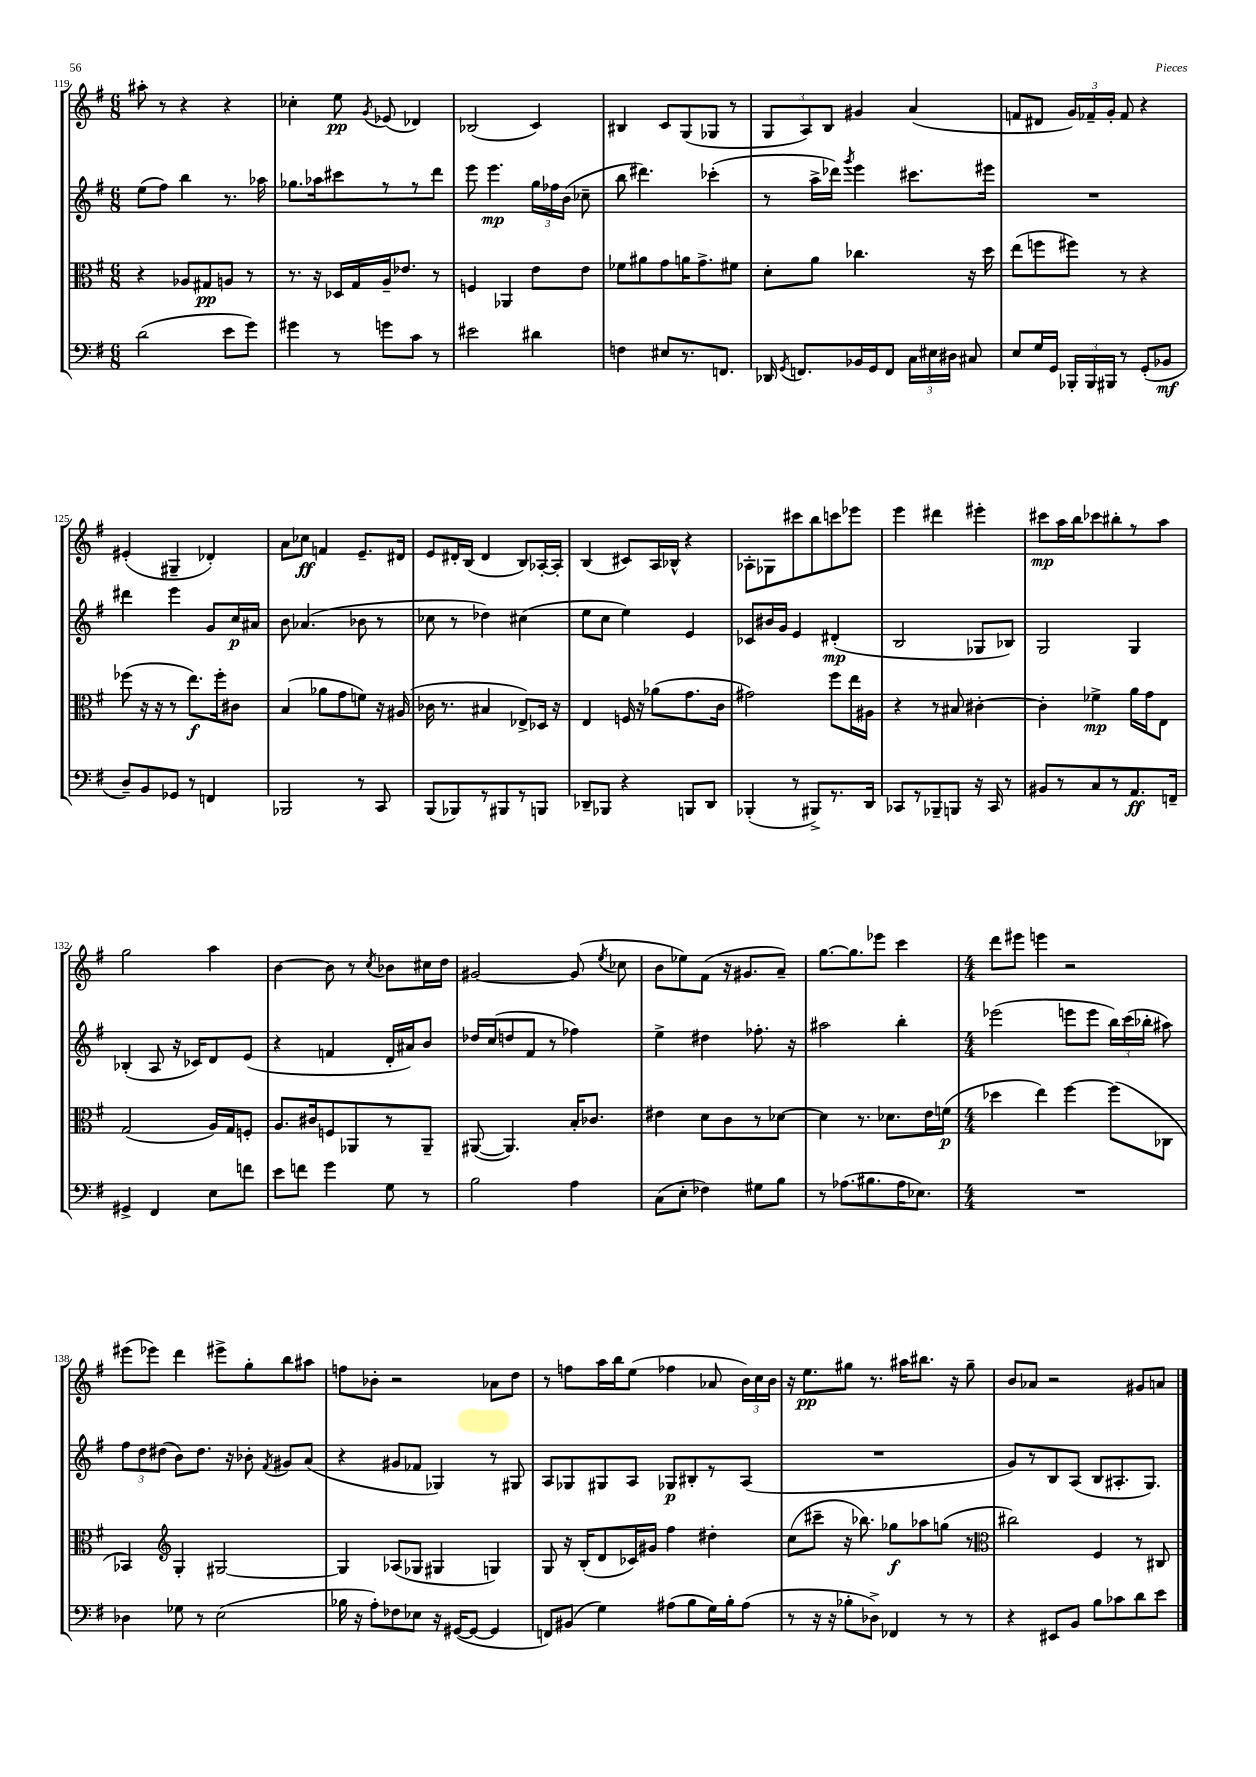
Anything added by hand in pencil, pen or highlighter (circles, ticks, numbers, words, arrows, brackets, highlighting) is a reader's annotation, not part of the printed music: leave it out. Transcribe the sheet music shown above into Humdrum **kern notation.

**kern	**dynam	**kern	**dynam	**kern	**dynam	**kern	**dynam
*part4	*part4	*part3	*part3	*part2	*part2	*part1	*part1
*staff4	*staff4	*staff3	*staff3	*staff2	*staff2	*staff1	*staff1
*clefF4	*	*clefC3	*	*clefG2	*	*clefG2	*
*k[f#]	*	*k[f#]	*	*k[f#]	*	*k[f#]	*
*M6/8	*	*M6/8	*	*M6/8	*	*M6/8	*
=119	=119	=119	=119	=119	=119	=119	=119
(2d\	.	4r	.	(8ee\L	.	8aa#X'\	.
.	.	.	.	8ff#\J)	.	8r	.
.	.	8A-X/L	.	4bb\	.	4r	.
.	.	8G#X/	pp	.	.	.	.
8e\L	.	8An/J	.	8.r	.	4r	.
8g\J)	.	8r	.	.	.	.	.
.	.	.	.	16aa-X\	.	.	.
=120	=120	=120	=120	=120	=120	=120	=120
4g#X\	.	8.r	.	8.gg-X\L	.	4cc-X'\	.
.	.	16r	.	16aa-X\k	.	.	.
8r	.	16D-X/LL	.	8ccc#X\	.	8ee\	pp
.	.	16G/	.	.	.	.	.
.	.	.	.	.	.	8qg/	.
8gn\L	.	16A~/J	.	8r	.	(8e-X/	.
.	.	8.e-X/J	.	.	.	.	.
8c\J	.	.	.	8r	.	4d-X/)	.
8r	.	8r	.	8ddd\J	.	.	.
=121	=121	=121	=121	=121	=121	=121	=121
2e#X\	.	4Fn/	.	8eee\	.	(2B-X/	.
.	.	.	.	4.eee\	mp	.	.
.	.	4AA-X/	.	.	.	.	.
4d#X\	.	8e\L	.	24gg\LL	.	4c/)	.
.	.	.	.	24ff-X\	.	.	.
.	.	.	.	(24b\JJ	.	.	.
.	.	8e\J	.	8cc-X~\	.	.	.
=122	=122	=122	=122	=122	=122	=122	=122
4Fn\	.	8f-X\L	.	8bb\	.	4B#X/	.
.	.	8a#X\	.	4.ddd#X\)	.	.	.
8E#X/L	.	8g\	.	.	.	8c/L	.
8.r	.	16an\K	.	.	.	(8G/	.
.	.	8.g^\	.	.	.	.	.
.	.	.	.	(4ccc-X'\	.	8G-X/J	.
8.FFn/J	.	.	.	.	.	.	.
.	.	8f#X\J	.	.	.	8r	.
=123	=123	=123	=123	=123	=123	=123	=123
16DD-X/	.	8d'\L	.	8r	.	12G/L	.
8qGG/	.	.	.	.	.	.	.
8.FFn/L	.	.	.	.	.	.	.
.	.	.	.	.	.	12A/)	.
.	.	8a\J	.	16aa^\LL	.	.	.
.	.	.	.	.	.	12B/J	.
.	.	.	.	16ddd-X\JJ)	.	.	.
.	.	.	.	8qggg/	.	.	.
16BB-X/L	.	4.cc-X\	.	4eee\	.	4g#X/	.
16GG/J	.	.	.	.	.	.	.
8FF/J	.	.	.	.	.	.	.
24C\LL	.	.	.	8.ccc#X\L	.	(4a/	.
24E#X\	.	.	.	.	.	.	.
24D#X\JJ	.	.	.	.	.	.	.
8C#X/	.	16r	.	.	.	.	.
.	.	16dd\	.	16eee#X\Jk	.	.	.
=124	=124	=124	=124	=124	=124	=124	=124
8E/L	.	(8ee\L	.	2.r	.	8fn/L	.
16G/L	.	8ffn\	.	.	.	8d#X/J	.
16GG/JJ	.	.	.	.	.	.	.
24BBB-X'/LL	.	8ff#X\J)	.	.	.	24g/LL)	.
24BBB-/	.	.	.	.	.	24f-X~/	.
24BBB#X/JJ	.	.	.	.	.	24g'/JJ	.
8r	.	8r	.	.	.	8f-/	.
(8GG'/L	.	4r	.	.	.	4r	.
8BB-X/J	mf	.	.	.	.	.	.
!!LO:LB:g=z
=125	=125	=125	=125	=125	=125	=125	=125
8D~/L)	.	(8ff-X\	.	4ddd#X\	.	(4e#X'/	.
8BB/	.	16r	.	.	.	.	.
.	.	16r	.	.	.	.	.
8GG-X/J	.	8r	.	4eee\	.	4G#X~/	.
8r	.	8.ee\L)	f	.	.	.	.
4FFn/	.	.	.	8g/L	.	4d-X'/)	.
.	.	16ff-'\k	.	.	.	.	.
.	.	8c#X\J	.	16cc/L	p	.	.
.	.	.	.	16a#X/JJ	.	.	.
=126	=126	=126	=126	=126	=126	=126	=126
2BBB-X/	.	(4B/	.	8b\	.	8a\L	.
.	.	.	.	(4.a-X/	.	8cc-X\J	ff
.	.	8a-X\L	.	.	.	4fn/	.
.	.	8g\	.	.	.	.	.
8r	.	8fn\J)	.	8b-X\	.	8.e~/L	.
8CC/	.	16r	.	8r	.	.	.
.	.	(16A#X/	.	.	.	16d#X/Jk	.
=127	=127	=127	=127	=127	=127	=127	=127
(8BBB/L	.	16c-X\	.	8cc-X\	.	8e/L	.
.	.	8.r	.	.	.	.	.
8BBB-X/)	.	.	.	8r	.	16d#X'/L	.
.	.	.	.	.	.	(16B/JJ	.
8r	.	4B#X/	.	4dd-X\)	.	4d#/	.
8BBB#X/	.	.	.	.	.	.	.
8r	.	8E-X^/L)	.	(4cc#X\	.	8B/L)	.
8BBBn/J	.	16D-X/Jk	.	.	.	[16A-X'/L	.
.	.	16r	.	.	.	16A-'/JJ]	.
=128	=128	=128	=128	=128	=128	=128	=128
8DD-X~/L	.	4E/	.	8ee\L	.	(4B/	.
8BBB-X/J	.	.	.	8cc\J	.	.	.
4r	.	16Fn/	.	4ee\)	.	8c#X/L)	.
.	.	16r	.	.	.	.	.
.	.	(8a-X\L	.	.	.	16A/L	.
.	.	.	.	.	.	16B-X^^/JJ	.
8BBBn/L	.	8.g\	.	4e/	.	4r	.
8DD-/J	.	.	.	.	.	.	.
.	.	16c\Jk	.	.	.	.	.
=129	=129	=129	=129	=129	=129	=129	=129
(4BBB-X'/	.	2g#X\)	.	8c-X/L	.	8A-X'\L	.
.	.	.	.	16b#X/L	.	8G-X\	.
.	.	.	.	16g/JJ	.	.	.
8r	.	.	.	4e/	.	8ccc#X\	.
8BBB#X^/L)	.	.	.	.	.	8bb\	.
8.r	.	8ff#\L	.	(4d#X'/	mp	8cccn\	.
.	.	16ee\L	.	.	.	8eee-X\J	.
16DD/Jk	.	16A#X\JJ	.	.	.	.	.
=130	=130	=130	=130	=130	=130	=130	=130
8CC-X/L	.	4r	.	2B/	.	4eee\	.
8r	.	.	.	.	.	.	.
8BBB-X~/	.	8r	.	.	.	4ddd#X\	.
8BBBn/J	.	8B#X/	.	.	.	.	.
16r	.	[4c#X'\	.	8G-X/L	.	4eee#X'\	.
16CC-/	.	.	.	.	.	.	.
8r	.	.	.	8B-X/J)	.	.	.
=131	=131	=131	=131	=131	=131	=131	=131
8BB#X/L	.	4c#'\]	.	2G/	.	8ccc#X\L	mp
8r	.	.	.	.	.	16aa\L	.
.	.	.	.	.	.	16bb\J	.
8C/	.	4f-X^\	mp	.	.	8ccc-X\	.
8r	.	.	.	.	.	8bb#X'\	.
8.AA/	ff	16a\LL	.	4G/	.	8r	.
.	.	16g\J	.	.	.	.	.
.	.	8E\J	.	.	.	8aa\J	.
16FFn~/Jk	.	.	.	.	.	.	.
!!LO:LB:g=z
=132	=132	=132	=132	=132	=132	=132	=132
4GG#X^/	.	(2G/	.	(4B-X'/	.	2gg\	.
4FF#/	.	.	.	8A/	.	.	.
.	.	.	.	16r	.	.	.
.	.	.	.	16c-X/KL)	.	.	.
8E\L	.	16A/LL)	.	8d/	.	4aa\	.
.	.	16G/J	.	.	.	.	.
8fn\J	.	8Fn'/J	.	(8e/J	.	.	.
=133	=133	=133	=133	=133	=133	=133	=133
8e\L	.	8.A/L	.	4r	.	[4b\	.
8fn\J	.	.	.	.	.	.	.
.	.	16c#X/k	.	.	.	.	.
4g\	.	8Fn/	.	4fn/	.	8b\]	.
.	.	8AA-X/	.	.	.	8r	.
.	.	.	.	.	.	8qcc/	.
8G\	.	8r	.	16d'/LL	.	8b-X\L	.
.	.	.	.	16a#X/J)	.	.	.
8r	.	8AA-~/J	.	8b/J	.	16cc#X\L	.
.	.	.	.	.	.	16dd\JJ	.
=134	=134	=134	=134	=134	=134	=134	=134
2B\	.	([8AA#X/	.	16dd-X/LL	.	[2g#X/	.
.	.	.	.	(16cc/J	.	.	.
.	.	4.AA#/])	.	8ddn/	.	.	.
.	.	.	.	8f#/J	.	.	.
.	.	.	.	8r	.	.	.
4A\	.	16B'/KL	.	4ff-X\)	.	(8g#/]	.
.	.	8.c-X/J	.	.	.	.	.
.	.	.	.	.	.	8qee/	.
.	.	.	.	.	.	8cc-X\	.
=135	=135	=135	=135	=135	=135	=135	=135
(8C\L	.	4e#X\	.	4ee^\	.	8b\L	.
8E'\J	.	.	.	.	.	8ee-X\)	.
4F-X\)	.	8d\L	.	4dd#X\	.	(8f#\J	.
.	.	8c\	.	.	.	16r	.
.	.	.	.	.	.	8.g#X/L	.
8G#X\L	.	8r	.	8.ff-X'\	.	.	.
8B\J	.	[8d-X\J	.	.	.	8a~/J)	.
.	.	.	.	16r	.	.	.
=136	=136	=136	=136	=136	=136	=136	=136
8r	.	4d-\]	.	2aa#X\	.	[8.gg\L	.
(8.A-X\L	.	.	.	.	.	.	.
.	.	.	.	.	.	8.gg\]	.
.	.	8.r	.	.	.	.	.
8.B#X\	.	.	.	.	.	.	.
.	.	.	.	.	.	8eee-X\J	.
.	.	8.d-X\L	.	.	.	.	.
16A-\K	.	.	.	4bb'\	.	4ccc\	.
8.E-X\J)	.	.	.	.	.	.	.
.	.	16e\L	.	.	.	.	.
.	.	(16fn\JJ	p	.	.	.	.
=137	=137	=137	=137	=137	=137	=137	=137
*M4/4	*	*M4/4	*	*M4/4	*	*M4/4	*
1r	.	4dd-X\	.	(2eee-X\	.	8ddd\L	.
.	.	.	.	.	.	8eee#X\J	.
.	.	4ee\)	.	.	.	4eeen\	.
.	.	[4ff#\	.	8eeen\L	.	2r	.
.	.	.	.	8eee\J	.	.	.
.	.	(8ff#\L]	.	24bb\LL)	.	.	.
.	.	.	.	(24ccc\	.	.	.
.	.	.	.	24bb-X'\JJ	.	.	.
.	.	8C-X\J	.	8aa#X\)	.	.	.
!!LO:LB:g=z
=138	=138	=138	=138	=138	=138	=138	=138
4D-X\	.	4BB-X/)	.	12ff#\L	.	(8eee#X\L	.
.	.	.	.	12dd\	.	.	.
.	.	.	.	.	.	8eee-X\J)	.
.	.	.	.	(12dd#X\J	.	.	.
*	*	*clefG2	*	*	*	*	*
8G-X\	.	4G'/	.	8b\L)	.	4ddd\	.
8r	.	.	.	8.dd#\J	.	.	.
(2E\	.	[2G#X/	.	.	.	8eee#X^\L	.
.	.	.	.	16r	.	.	.
.	.	.	.	8b-X'\	.	8gg'\	.
.	.	.	.	8qf#/	.	.	.
.	.	.	.	8g#X/L	.	8bb\	.
.	.	.	.	(8a/J	.	8aa#X\J	.
=139	=139	=139	=139	=139	=139	=139	=139
16B-X\	.	4G#/]	.	4r	.	8ffn\L	.
16r	.	.	.	.	.	.	.
8A'\L)	.	.	.	.	.	8b-X'\J	.
8F-X\	.	(8A-X/L	.	8g#X/L	.	2r	.
8E-X\J	.	8G-X/J	.	8f-X/J	.	.	.
16r	.	4G#X/	.	4G-X/)	.	.	.
([16GG#X/KL	.	.	.	.	.	.	.
8GG#/J_	.	.	.	.	.	.	.
4GG#/]	.	4Gn/)	.	8r	.	8a-X\L	.
.	.	.	.	8G#X/	.	8dd\J	.
=140	=140	=140	=140	=140	=140	=140	=140
8FFn/L)	.	8G/	.	8A/L	.	8r	.
(8BB#X/J	.	16r	.	8G-X/	.	8ffn\L	.
.	.	(16B'/KL	.	.	.	.	.
4G\)	.	8d/	.	8G#X/	.	16aa\L	.
.	.	.	.	.	.	16bb\J	.
.	.	16c-X/L)	.	8A/J	.	(8ee\J	.
.	.	16g#X/JJ	.	.	.	.	.
(8A#X\L	.	4ff#\	.	8G-X/L	p	4ff-X\	.
8B\	.	.	.	8B#X'/	.	.	.
16G\L)	.	4dd#X'\	.	8r	.	8a-X/	.
16B'\J	.	.	.	.	.	.	.
(8A#\J	.	.	.	(8A/J	.	24b\LL)	.
.	.	.	.	.	.	24cc\	.
.	.	.	.	.	.	24b\JJ	.
=141	=141	=141	=141	=141	=141	=141	=141
8r	.	(8cc\L	.	1r	.	16r	.
.	.	.	.	.	.	8.ee\L	pp
16r	.	8ccc#X~\J	.	.	.	.	.
16r	.	.	.	.	.	.	.
8B-X'\L	.	16r	.	.	.	8gg#X\J	.
.	.	8.bb-X\)	.	.	.	.	.
8D-X^\J)	.	.	.	.	.	8.r	.
4FF-X/	.	8gg-X\L	f	.	.	.	.
.	.	.	.	.	.	16aa#X\KL	.
.	.	8aa-X\	.	.	.	8.bb#X\J	.
8r	.	(8ggn\J	.	.	.	.	.
.	.	.	.	.	.	16r	.
8r	.	8r	.	.	.	8gg#~\	.
=142	=142	=142	=142	=142	=142	=142	=142
*	*	*clefC3	*	*	*	*	*
4r	.	2cc#X\)	.	8g/L)	.	8b/L	.
.	.	.	.	8r	.	8a-X/J	.
8EE#X/L	.	.	.	8B/	.	2r	.
8BB/J	.	.	.	(8A/J	.	.	.
8B\L	.	4F#/	.	8B/L	.	.	.
8c-X\	.	.	.	8.A#X'/	.	.	.
8d\	.	8r	.	.	.	8g#X/L	.
.	.	.	.	8.G/J)	.	.	.
8e\J	.	8C#X/	.	.	.	8an/J	.
==	==	==	==	==	==	==	==
*-	*-	*-	*-	*-	*-	*-	*-
